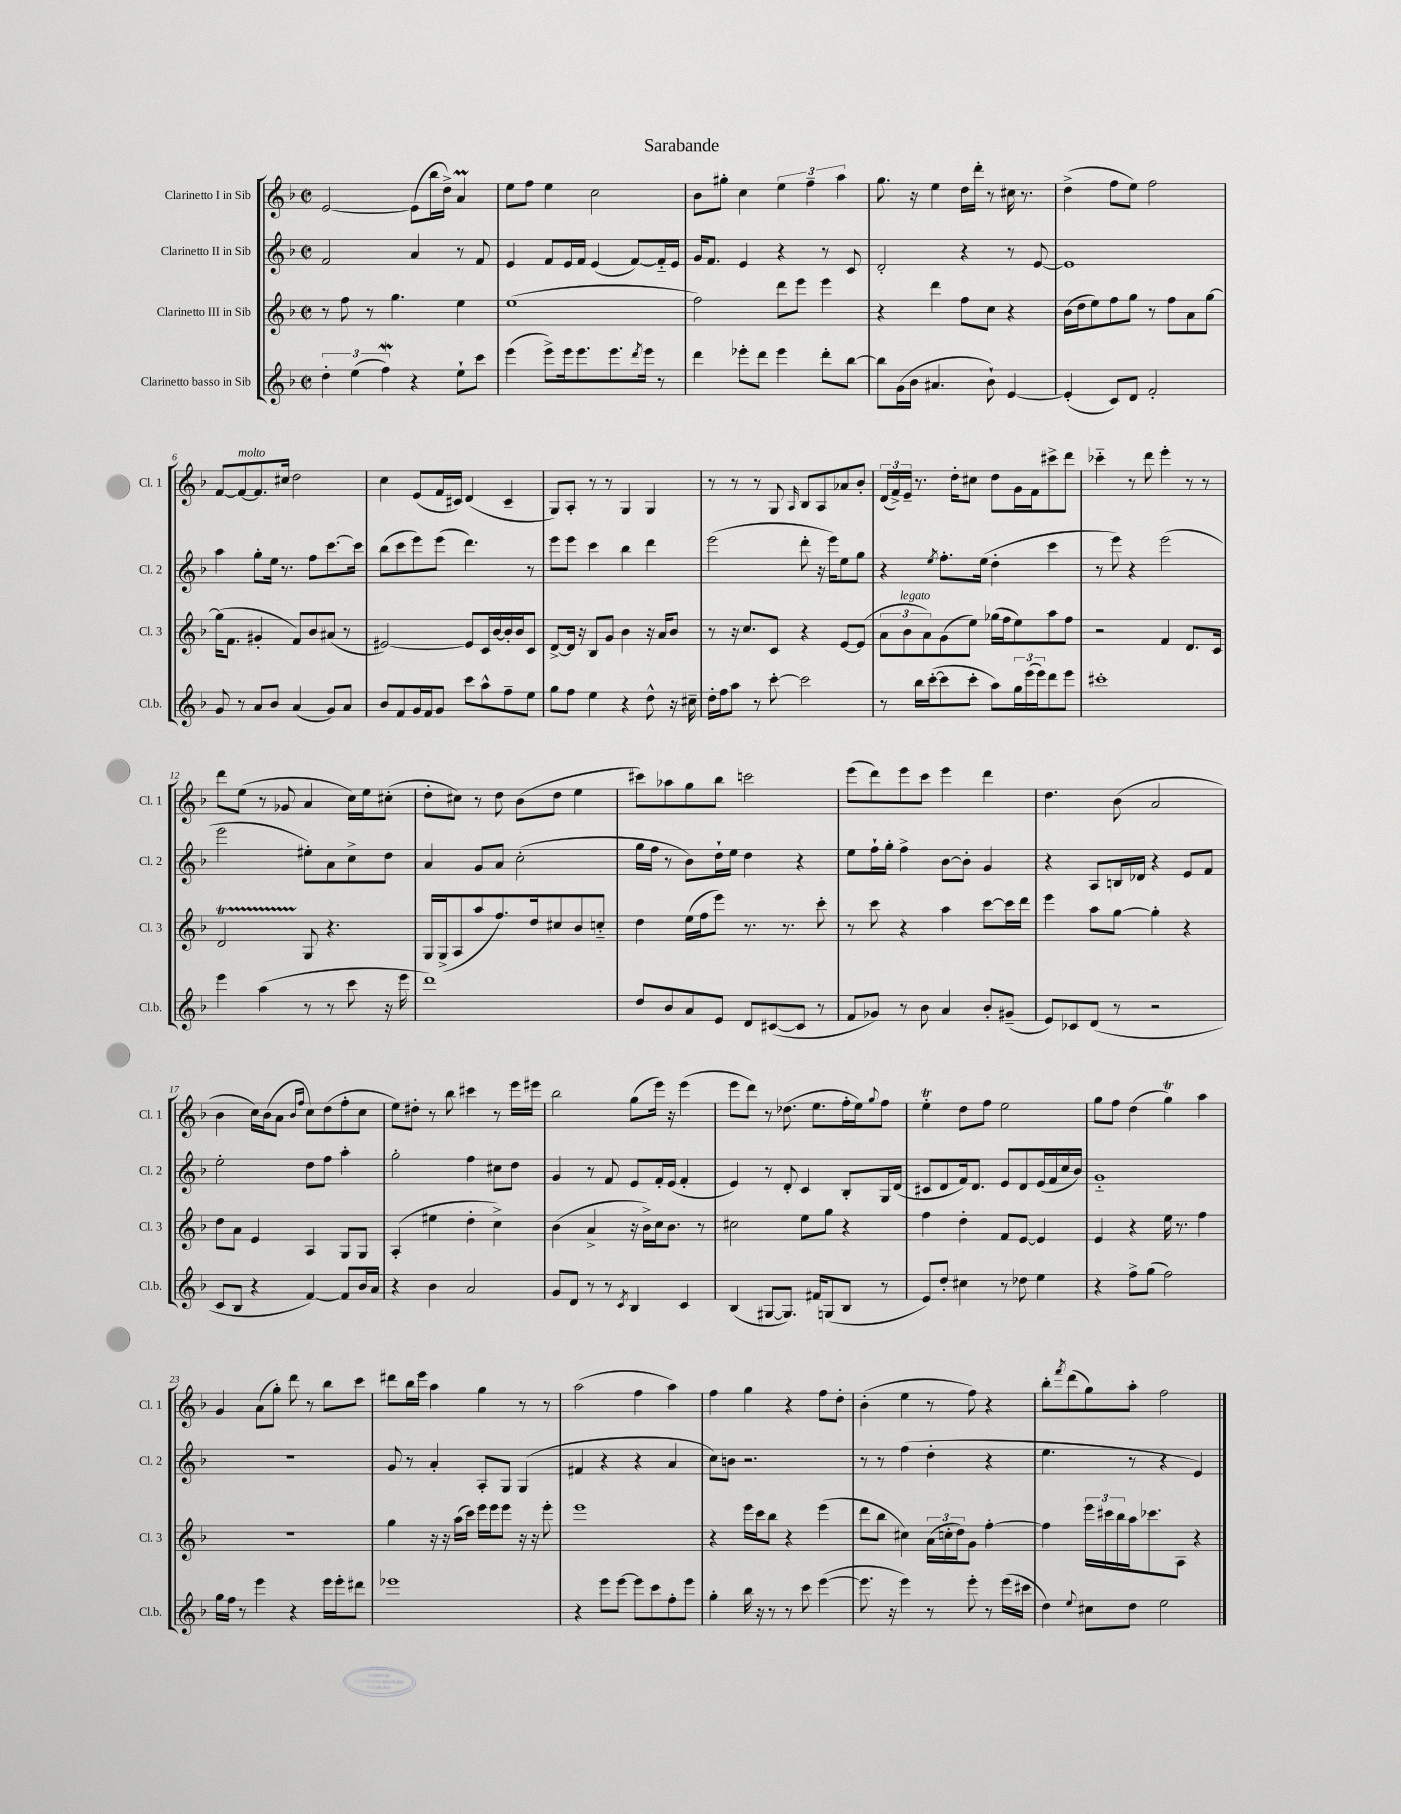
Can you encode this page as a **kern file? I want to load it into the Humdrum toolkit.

**kern	**kern	**kern	**kern
*staff4	*staff3	*staff2	*staff1
*clefG2	*clefG2	*clefG2	*clefG2
*k[b-]	*k[b-]	*k[b-]	*k[b-]
*M2/2	*M2/2	*M2/2	*M2/2
*met(c|)	*met(c|)	*met(c|)	*met(c|)
6dd'	8r	2f	[2e
.	8ff	.	.
(6ee	.	.	.
.	8r	.	.
6ff)	.	.	.
.	4.gg	.	.
4r	.	4a	(8e]
.	.	.	16bb-
.	.	.	16dd^)
8ee`	4ee	8r	4a
8ccc	.	8f	.
=	=	=	=
(4eee	(1ee	4e	8ee
.	.	.	8ff
8eee^)	.	8f	4ee
16eee	.	16e	.
8.eee	.	16f	.
.	.	(4e	2cc
8.eee	.	.	.
.	.	[8f)	.
8qddd	.	.	.
16eee	.	.	.
8r	.	16f'~]	.
.	.	16e	.
=	=	=	=
4ddd	2ff)	16g	8b-
.	.	8.f	.
.	.	.	8gg#'
8eee-'	.	4e	4cc
8ddd	.	.	.
4eee-	8ddd	4r	6ee
.	8eee	.	.
.	.	.	6ff~
8ddd'	4eee	8r	.
.	.	.	6aa
[8bb-	.	8c	.
=	=	=	=
8bb-]	4r	2d'	8.gg
(16g	.	.	.
16b-	.	.	16r
4.a#	4ddd	.	4ee
.	8ff	4r	16dd
.	.	.	16ddd'
8b-`)	8cc	.	8r
[4e	4r	8r	16cc#
.	.	.	8.r
.	.	[8e	.
=	=	=	=
(4e']	(16b-	1e]	(4dd^
.	16dd	.	.
.	8ee)	.	.
8c)	8ff	.	8ff
8d	8gg	.	8ee)
2f'	8r	.	2ff
.	8ff	.	.
.	8a	.	.
.	[8gg	.	.
=	=	=	=
8g	(16gg]	4aa	[8f
.	8.f	.	.
8r	.	.	8f_
8a	4g#'	8gg'	8.f]
8b-	.	16ee	.
.	.	8.r	16cc#
(4a	8f)	.	2dd
.	8b-	8ff	.
8g)	(8a#	[8.ccc	.
8a	8r	.	.
.	.	16ccc]	.
=	=	=	=
8b-	[2e#)	(8bb-	4cc
8f	.	8ccc	.
16g	.	8eee)	(8e
16f	.	.	.
8g	.	(8eee	16f
.	.	.	16c#)
8ccc	8e#]	4.ddd)	(4d
8aa^^	16c	.	.
.	[16b-	.	.
8ff~	16b-']	.	4c#~
.	16b-	.	.
8ee	8c	8r	.
=	=	=	=
8gg	[8d^	8eee	8G)
8ff	16d]	8eee	8A'
.	16r	.	.
4ee	8B-	4ccc	8r
.	8g	.	8r
4r	4b-	4bb-	4G
8dd^^	16r	4ddd	4G
.	16a	.	.
16r	8b-	.	.
16cc#~	.	.	.
=	=	=	=
16dd'	8r	(2eee	8r
16ff	.	.	.
8aa	16r	.	8r
.	8.cc	.	.
8r	.	.	8r
[8ccc'	8c	.	8G
.	.	.	16qqA
2ccc]	4r	8ddd'	8B-
.	.	16r	8A
.	.	16eee)	.
.	[8e	8ee	8a-
.	(8e]	8gg	8b-'
=	=	=	=
8r	12a	4r	(24d
.	.	.	24f^)
.	12b-	.	24e~
16bb-	.	.	8.r
.	12a)	.	.
([16ccc'	.	.	.
.	.	8qee	.
8ccc]	(8g	8.ff'	.
.	.	.	16dd'
8ccc'	8ee)	.	8cc#
.	.	(16ee	.
8aa)	(16gg-	4dd'	8dd
.	16ff	.	.
24gg	8ee)	.	16g
(24eee	.	.	.
.	.	.	16f
24eee)	.	.	.
8ddd	8aa	4ccc	8ccc#^
8eee	8ff	.	8ddd
=	=	=	=
1ccc#'	2r	8r	4ccc-'~
.	.	8eee)	.
.	.	4r	8r
.	.	.	8ddd
.	4f	(2eee	4eee'
.	8.d	.	8r
.	.	.	8r
.	16c	.	.
=	=	=	=
4eee	2d	2eee	8ddd
.	.	.	(8ee
(4aa	.	.	8r
.	.	.	8g-
8r	8G	8ee#')	4a
8r	4.r	8a	.
8ccc	.	8cc^	16cc)
.	.	.	16ee
16r	.	8dd	(8cc#'
16eee	.	.	.
=	=	=	=
1ddd)	16G	4a	8dd'
.	(16G^	.	.
.	8A	.	8cc#)
.	8aa	8g	8r
.	8.ff)	8a	8dd
.	.	(2cc'	(8b-
.	16dd	.	.
.	8cc#	.	8dd
.	8b-	.	4ee
.	8cc'~	.	.
=	=	=	=
8dd	4dd	16gg	8ccc#)
.	.	16ff	.
8b-	.	8r	8aa-
8a	(16ee	8b-)	8gg
.	16ff	.	.
8e	8eee)	16dd`	8bb-
.	.	16ee	.
8d	8.r	4dd	2ccc
([8c#	.	.	.
.	8.r	.	.
8c#]	.	4r	.
8r	8ccc'	.	.
=	=	=	=
8f	8r	8ee	(8eee
8g-)	8ccc	16ff`	8ddd)
.	.	16gg'	.
8r	4r	4ff^	8eee
8b-	.	.	8ccc
4a	4aa	[8b-	4eee
.	.	8b-']	.
8b-'	[8ccc	4g	4ddd
(8g#~	16ccc]	.	.
.	16ddd	.	.
=	=	=	=
8e)	4eee	4r	4.dd
8c-	.	.	.
(8d	8aa	8A	.
8r	[8gg	16B	(8b-
.	.	16d-	.
2r	4gg']	4r	2a
.	4r	8e	.
.	.	8f	.
=	=	=	=
8c	8dd	2ee'	4b-
8B-	8a	.	.
4r	4e	.	16cc)
.	.	.	(16b-
.	.	.	8a
.	.	.	16qqb-
.	.	.	16qqff
[4f)	4A	8dd	8cc)
.	.	8ff	(8dd
8f]	8G	4aa'	8ff'
16b-	8G	.	8cc
16a	.	.	.
=	=	=	=
4r	(4A'	2gg'	8ee)
.	.	.	8dd#'
4b-	4ee#	.	8r
.	.	.	8bb-
2a	4dd'	4ff	4ccc#
.	4cc^)	8cc#	8r
.	.	8dd	16eee
.	.	.	16eee#
=	=	=	=
8g	(4b-	4g	2bb-
8d	.	.	.
8r	4a^	8r	.
8r	.	8f	.
8qc	.	.	.
4B-	16r	8e	(8gg
.	16b-^)	.	.
.	16cc	16f'	16eee)
.	8.b-	(16e	16r
4c	.	4f'	(4eee
.	8r	.	.
=	=	=	=
(4B-	2cc#	4e)	8eee
.	.	.	8ddd)
[8G#	.	8r	8r
8.G#])	.	8d'	(8.dd-
.	8ee	4c	.
16f#	.	.	8.ee
(8G	8gg	.	.
8B-	4r	8B-'	16ff'
.	.	.	16ee)
.	.	.	8qqgg
8r	.	16G	8ff
.	.	(16d	.
=	=	=	=
8e)	4ff	8c#	4ee'
8dd'	.	8d	.
4cc#	4dd'	16f)	8dd
.	.	8.d	.
.	.	.	8ff
8r	8f	8e	2ee
8dd-	[8e	8d	.
4ee	4e]	(16e	.
.	.	16f	.
.	.	16cc	.
.	.	16b-)	.
=	=	=	=
4r	4e	1g'~	8gg
.	.	.	8ff
8ff^	4r	.	(4dd
(8gg	.	.	.
2ff)	16ee	.	4gg)
.	8.r	.	.
.	4ff	.	4aa
=	=	=	=
16gg	1r	1r	4g
16ff	.	.	.
8r	.	.	.
4eee	.	.	(8a
.	.	.	8gg')
4r	.	.	8ddd
.	.	.	8r
16eee	.	.	8bb-
16eee'	.	.	.
8ddd#	.	.	8ccc
=	=	=	=
1eee-	4gg	8g	8ddd#
.	.	8r	16bb-
.	.	.	16eee
.	16r	4a'	4aa
.	16r	.	.
.	(16aa	.	.
.	16ccc)	.	.
.	16eee	8A'	4gg
.	16eee	.	.
.	8eee	8G	.
.	16r	(4G	8r
.	16r	.	.
.	8eee'	.	8r
=	=	=	=
4r	1eee	4f#	(2aa
8eee	.	4r	.
[8eee	.	.	.
8eee]	.	4r	4ff
8ccc	.	.	.
8ff'	.	4a	4aa)
8eee	.	.	.
=	=	=	=
4gg'	4r	8cc)	4ff
.	.	8b	.
16bb-	16eee	2.r	4gg
16r	16ccc	.	.
8r	8bb-	.	.
8r	4r	.	4r
8ccc	.	.	.
([4eee	(4eee	.	8ff
.	.	.	8dd'
=	=	=	=
8.eee]	8ddd	8r	(4b-'
.	8bb-	8r	.
16r	.	.	.
4eee)	4cc#)	(4ff	4ee
8r	(24a	4dd'	8r
.	24cc'	.	.
.	24dd)	.	.
8eee'	8g	.	8ff)
8r	[4ff'	4r	4r
(16eee	.	.	.
16ccc#	.	.	.
=	=	=	=
4dd)	4ff]	4.ee	8bb-'
.	.	.	8qfff
.	.	.	(8ddd
8qqee	.	.	.
8cc#	24eee	.	8gg)
.	24ccc#	.	.
.	24bb-	.	.
8dd	16aa	8r	8aa'
.	8.ccc-	.	.
2ee	.	4r	2ff
.	8A	.	.
.	4r	4e)	.
==	==	==	==
*-	*-	*-	*-
